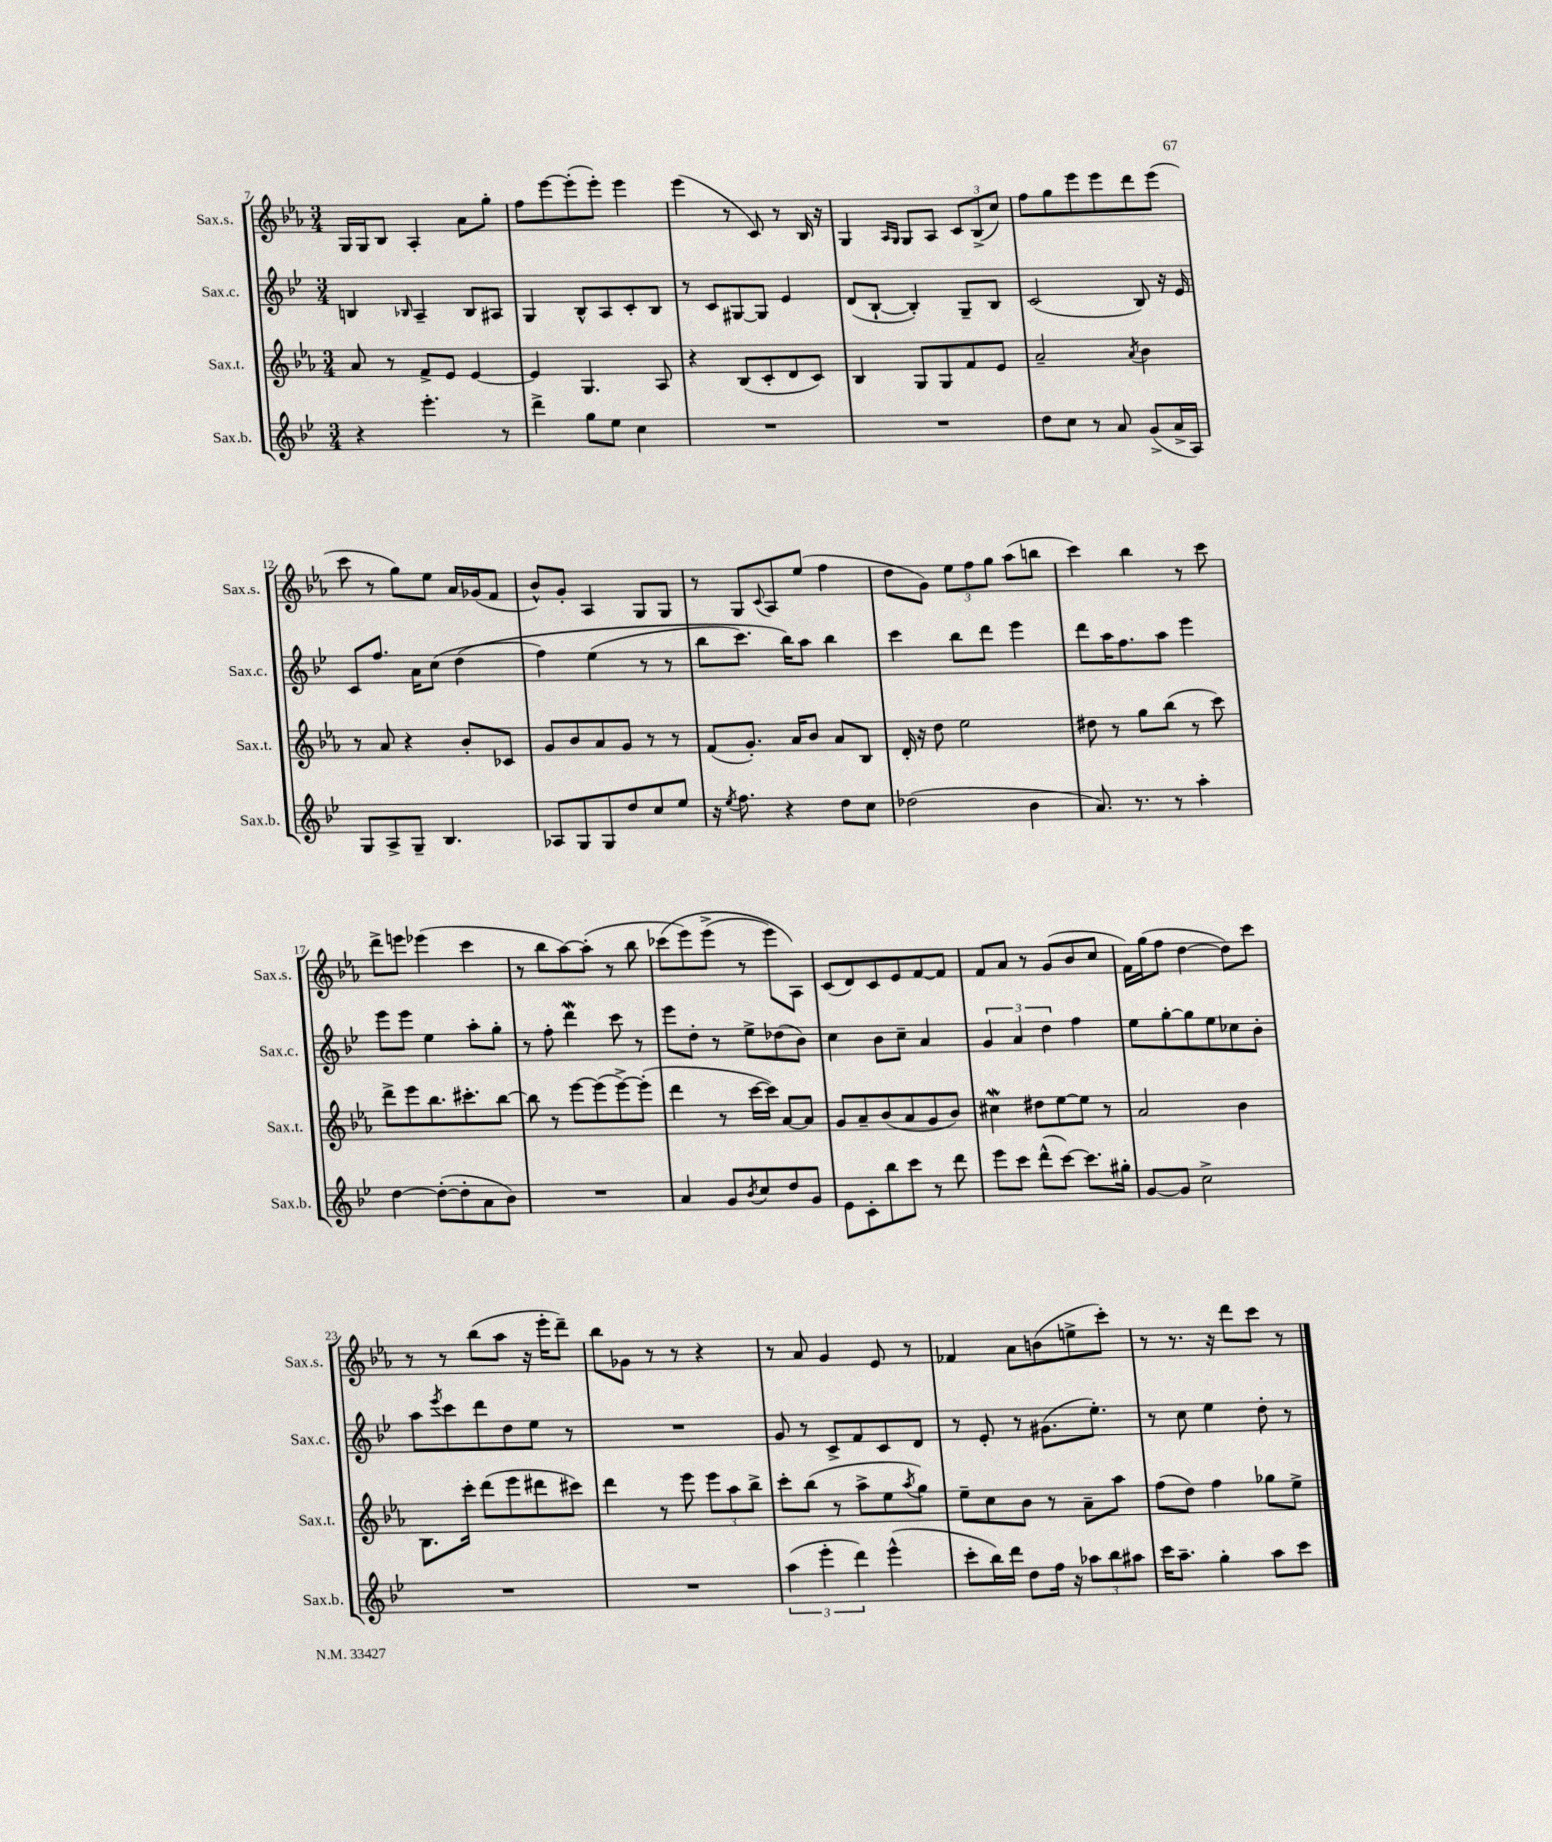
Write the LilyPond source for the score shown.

<<
\new StaffGroup <<
\new Staff = "s0" \with { instrumentName = "Sax.s." shortInstrumentName = "Sax.s." } {
    \clef treble \key ees \major \numericTimeSignature \time 3/4
    g16 g16 bes8 aes4-. aes'8 g''8-. |
    f''8 ees'''8~ ees'''8-.( ees'''8-.) ees'''4 |
    ees'''4( r8 c'8) r8 bes16 r16 |
    g4 \grace { aes16 g16 } g8 aes8 \tuplet 3/2 { c'8 bes8->( c''8) } |
    f''8 g''8 ees'''8 ees'''8 d'''8 ees'''8( |
    c'''8 r8 g''8) ees''8 aes'16 ges'16( f'8 |
    bes'8-^) g'8-. aes4 g8 g8 |
    r8 g8 \appoggiatura { c'8 } aes8 ees''8( f''4 |
    d''8 g'8) \tuplet 3/2 { ees''8 f''8 g''8 } aes''8( b''8 |
    c'''4) bes''4 r8 c'''8 |
    d'''8-> e'''8 ees'''4( c'''4 |
    r8 bes''8 aes''8~) aes''8-.( r8 bes''8 |
    ces'''8\( ees'''8) ees'''8->( r8 ees'''8) aes8\) |
    c'8( d'8) c'8 ees'8 f'8~ f'8 |
    f'8 aes'8 r8 g'8( bes'8 c''8 |
    f'16) g''16( f''8 d''4~ d''8) c'''8 |
    r8 r8 bes''8( aes''8 r16 ees'''16-. d'''8--) |
    bes''8 ges'8 r8 r8 r4 |
    r8 aes'8 g'4 ees'8 r8 |
    fes'4 aes'8 b'8( e''8-> c'''8-.) |
    r8 r8. r16 d'''8 c'''8 r8 \bar "|." |
}
\new Staff = "s1" \with { instrumentName = "Sax.c." shortInstrumentName = "Sax.c." } {
    \clef treble \key bes \major \numericTimeSignature \time 3/4
    b4 \grace { bes16 } a4-- bes8 ais8 |
    g4 bes8-^ a8 c'8-. bes8 |
    r8 c'8 gis8~ gis8 ees'4 |
    d'8( bes8~-! bes4-.) g8-- bes8 |
    c'2( bes8) r16 ees'16 |
    c'8 f''8. a'16 c''8( d''4\( |
    f''4) ees''4( r8 r8 |
    bes''8 c'''8.) bes''16\) a''8 bes''4 |
    c'''4 bes''8 d'''8 ees'''4 |
    d'''8 a''16 f''8. a''8 ees'''4 |
    ees'''8 ees'''8 ees''4 a''8-. g''8-. |
    r8 f''8-. d'''4\mordent c'''8 r8 |
    ees'''8 d''8-. r8 ees''8-> des''8( bes'8) |
    c''4 bes'8 c''8-- a'4 |
    \tuplet 3/2 { g'4 a'4 d''4 } f''4 |
    ees''8 g''8~-. g''8 ees''8 ces''8 bes'8-. |
    a''8 \acciaccatura { ees'''8 } c'''8 d'''8 d''8 ees''8 r8 |
    R2. |
    g'8 r8 c'8-> f'8 c'8 d'8 |
    r8 ees'8-. r8 gis'8.( ees''8.-.) |
    r8 c''8 ees''4 d''8-. r8 \bar "|." |
}
\new Staff = "s2" \with { instrumentName = "Sax.t." shortInstrumentName = "Sax.t." } {
    \clef treble \key ees \major \numericTimeSignature \time 3/4
    aes'8 r8 f'8-> ees'8 ees'4~ |
    ees'4 g4. aes8 |
    r4 bes8( c'8-. d'8 c'8) |
    bes4 g8 g8 f'8 ees'8 |
    aes'2-- \acciaccatura { aes'8 } bes'4 |
    r8 aes'8 r4 bes'8-. ces'8 |
    g'8 bes'8 aes'8 g'8 r8 r8 |
    f'8( g'8.-.) aes'16 bes'8 aes'8 bes8 |
    d'16-. r16 d''8 ees''2 |
    dis''8 r8 g''8 bes''8( r8 c'''8) |
    d'''8-> ees'''8 bes''8. cis'''8.-. bes''8~ |
    bes''8 r8 ees'''8~ ees'''8( ees'''8~->) ees'''8-.( |
    d'''4 r8 c'''16~ c'''16) aes'8~ aes'8 |
    g'8 aes'8-- bes'8( aes'8 g'8 bes'8) |
    cis''4\mordent dis''8 ees''8~ ees''8 r8 |
    aes'2 bes'4 |
    bes8. c'''16-. d'''8( ees'''8 dis'''8 cis'''8) |
    d'''4 r8 ees'''8 \tuplet 3/2 { ees'''8 aes''8 bes''8-> } |
    c'''8-. bes''8( r8 aes''8-> ees''8 \acciaccatura { aes''8 } g''8) |
    ees''8-- c''8 bes'8 r8 aes'8-- aes''8 |
    f''8( d''8) f''4 ges''8 ees''8-> \bar "|." |
}
\new Staff = "s3" \with { instrumentName = "Sax.b." shortInstrumentName = "Sax.b." } {
    \clef treble \key bes \major \numericTimeSignature \time 3/4
    r4 ees'''4.-. r8 |
    d'''4-> g''8 ees''8 c''4 |
    R2. |
    R2. |
    d''8 c''8 r8 a'8 g'8->( a'16-> a16) |
    g8 a8-> g8-- bes4. |
    aes8 g8 g8 d''8 c''8 ees''8 |
    r16 \acciaccatura { ees''8 } f''8. r4 d''8 c''8 |
    des''2( bes'4 |
    a'8.) r8. r8 a''4-. |
    d''4~ d''8~-.( d''8-. a'8 bes'8) |
    R2. |
    a'4 g'8 \acciaccatura { bes'8 } c''8 d''8 g'8 |
    ees'8 c'8-. bes''8 c'''8 r8 d'''8 |
    ees'''8 c'''8 d'''8-^( c'''8~) c'''8. gis''16-. |
    g'8~ g'8 c''2-> |
    R2. |
    R2. |
    \tuplet 3/2 { a''4( ees'''4-. d'''4) } ees'''4-^( |
    c'''8-. bes''16) d'''16 d''8 f''16 r16 \tuplet 3/2 { aes''8 bes''8 ais''8 } |
    c'''16 a''8.-- g''4-. a''8 c'''8 \bar "|." |
}
>>
>>
\layout { \context { \Score currentBarNumber = #7 } }
